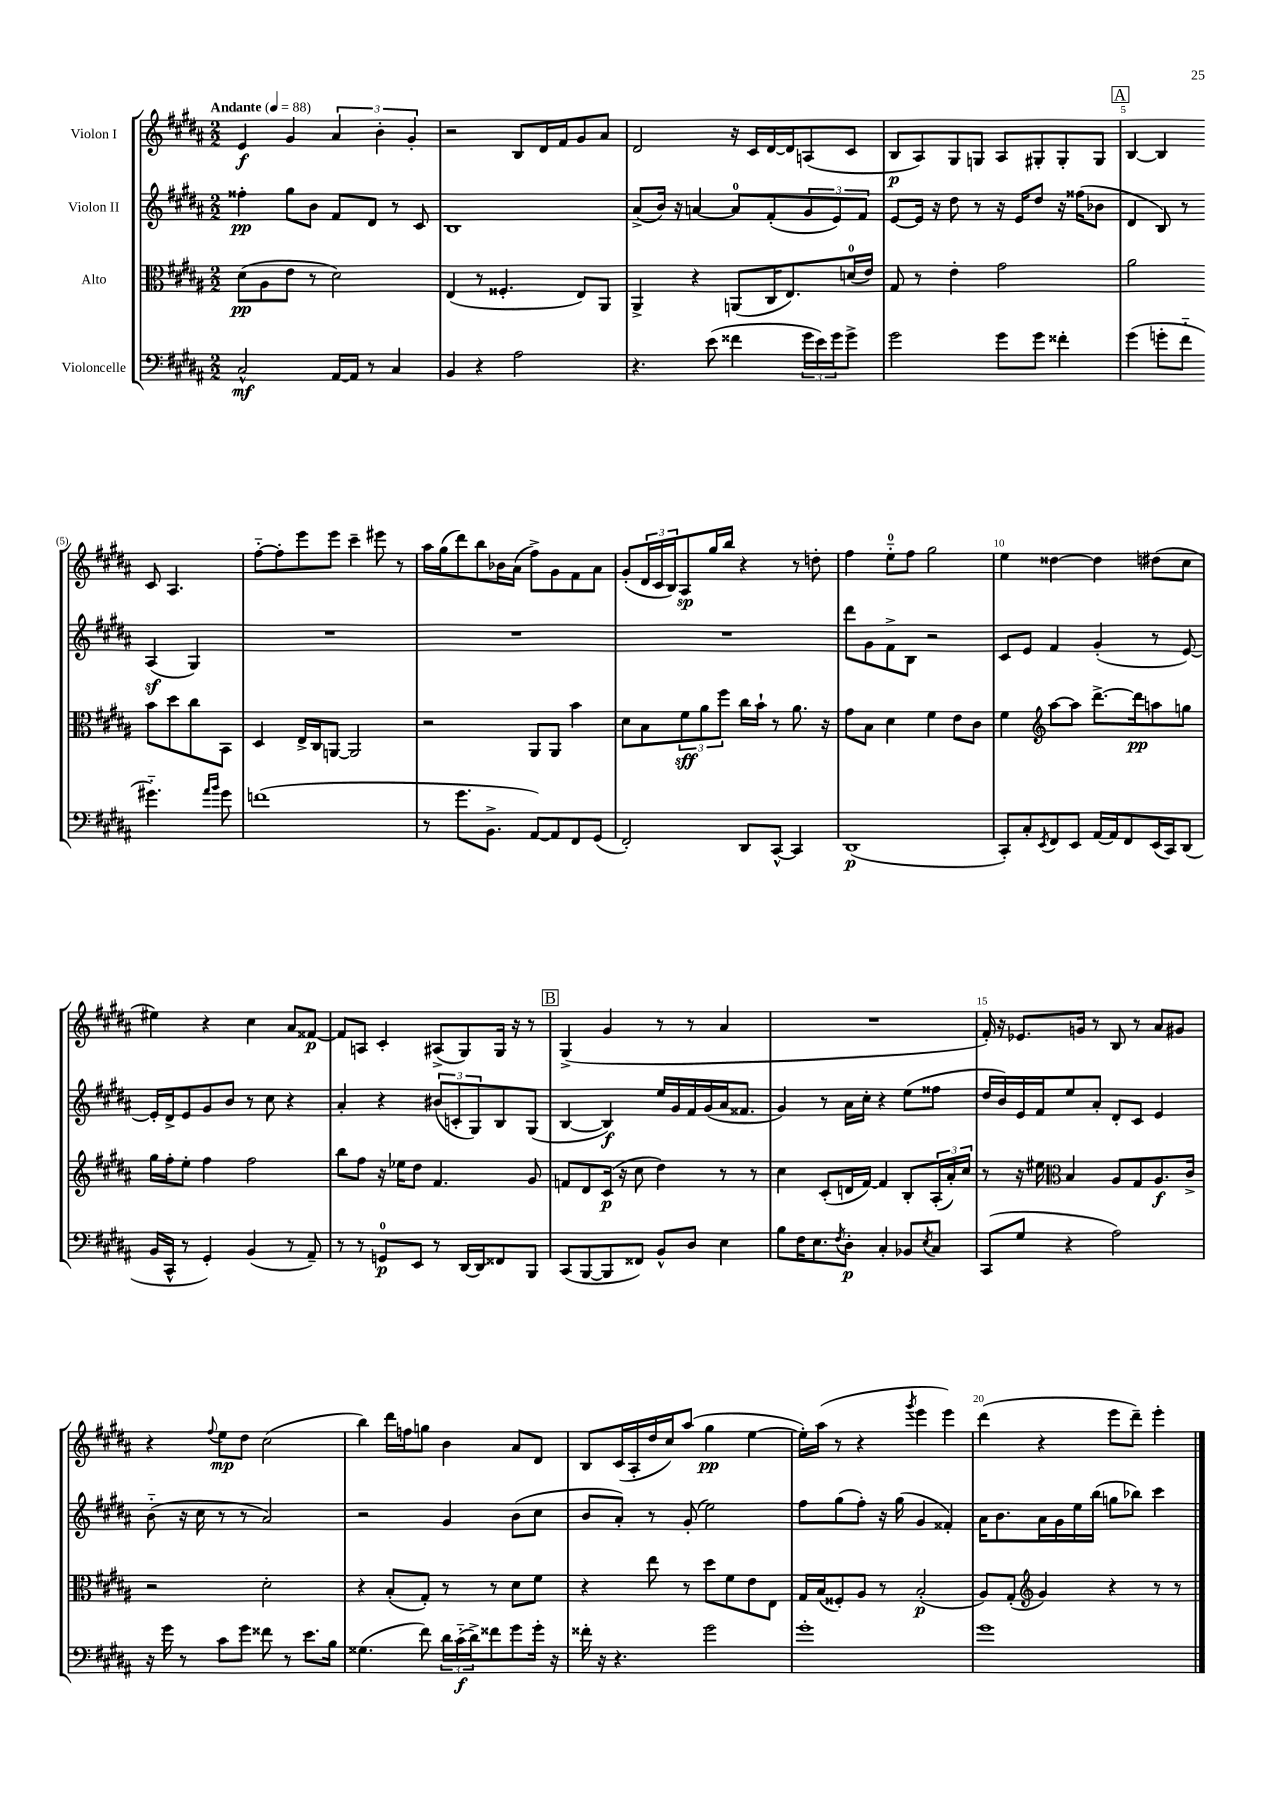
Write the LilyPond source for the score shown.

<<
\new StaffGroup <<
\new Staff = "s0" \with { instrumentName = "Violon I" } {
    \clef treble \key b \major \numericTimeSignature \time 2/2 \tempo "Andante" 4 = 88
    e'4\f gis'4 \tuplet 3/2 { ais'4 b'4-. gis'4-. } |
    r2 b8 dis'16 fis'16 gis'8 ais'8 |
    dis'2 r16 cis'16 dis'16~ dis'16 a8( cis'8 |
    b8\p ais8) gis8 g8 ais8 gis8-. gis8-. gis8 |
    \mark \markup { \box "A" } b4~ b4 cis'8 ais4. |
    fis''8~-_ fis''8-. e'''8 e'''8 cis'''4-- eis'''8 r8 |
    ais''16 gis''16( dis'''8) b''8 bes'16 ais'16( fis''8->) gis'8 fis'8 ais'8 |
    gis'8-.( \tuplet 3/2 { dis'16 cis'16 b16) } ais8\sp gis''16 b''16 r4 r8 d''8-. |
    fis''4 e''8-0-_ fis''8 gis''2 |
    e''4 disis''4~ disis''4 dis''8( cis''8 |
    eis''4) r4 cis''4 ais'8 fisis'8~\p |
    fisis'8 a8 cis'4-. ais8->( gis8) gis16 r16 r8 |
    \mark \markup { \box "B" } gis4->( gis'4 r8 r8 ais'4 |
    R1 |
    fis'16-.) r16 ees'8. g'16 r8 b8 r8 ais'8 gis'8 |
    r4 \appoggiatura { fis''8 } e''8\mp dis''8 cis''2( |
    b''4) dis'''16 f''16 g''8 b'4 ais'8 dis'8 |
    b8 cis'16( ais16-. dis''16 cis''16) ais''8( gis''4\pp e''4~ |
    e''16-.) ais''16( r8 r4 \acciaccatura { gis'''8 } e'''4 e'''4) |
    dis'''4( r4 e'''8 dis'''8--) e'''4-. \bar "|." |
}
\new Staff = "s1" \with { instrumentName = "Violon II" } {
    \clef treble \key b \major \numericTimeSignature \time 2/2
    fisis''4-.\pp gis''8 b'8 fis'8 dis'8 r8 cis'8 |
    b1 |
    ais'8->( b'16) r16 a'4~ a'8-0 fis'8-.( \tuplet 3/2 { gis'8 e'8) fis'8 } |
    e'8~ e'16 r16 dis''8 r8 r16 e'16 dis''8 r16 fisis''16( bes'8 |
    \mark \markup { \box "A" } dis'4 b8) r8 ais4\sf( gis4) |
    R1 |
    R1 |
    R1 |
    dis'''8 gis'8 fis'8-> b8 r2 |
    cis'8 e'8 fis'4 gis'4-.( r8 e'8~) |
    e'16-. dis'16-> e'8 gis'8 b'8 r8 cis''8 r4 |
    ais'4-. r4 \tuplet 3/2 { bis'8( c'8-. gis8) } b8 gis8( |
    \mark \markup { \box "B" } b4~ b4\f) e''16 gis'16 fis'16 gis'16( ais'16 fisis'8. |
    gis'4) r8 ais'16 cis''16-. r4 e''8( fisis''8 |
    dis''16 b'16) e'16 fis'16 e''8 ais'8-. dis'8-. cis'8 e'4 |
    b'8-_( r16 cis''16 r8 r8 ais'2) |
    r2 gis'4 b'8( cis''8 |
    b'8 ais'8-.) r8 gis'8-.( e''2) |
    fis''8 gis''8( fis''8-.) r16 gis''16( gis'4 fisis'4-.) |
    ais'16 b'8. ais'16 gis'16 e''16 b''16( g''8 bes''8) cis'''4 \bar "|." |
}
\new Staff = "s2" \with { instrumentName = "Alto" } {
    \clef alto \key b \major \numericTimeSignature \time 2/2
    dis'8\pp( ais8 e'8 r8 dis'2) |
    e4( r8 fisis4.-. e8) ais,8 |
    ais,4-> r4 a,8( cis16 e8.) d'16-0( e'16) |
    gis8 r8 e'4-. gis'2 |
    \mark \markup { \box "A" } ais'2 b'8 dis''8 cis''8 b,8 |
    dis4 e16-> cis16 a,8~ a,2 |
    r2 ais,8 ais,8 b'4 |
    dis'8 b8 \tuplet 3/2 { fis'8\sff ais'8 fis''8 } cis''16 b'16-! r8 ais'8. r16 |
    gis'8 b8 dis'4 fis'4 e'8 cis'8 |
    fis'4 \clef treble ais''8~ ais''8 dis'''8.~-> dis'''16\pp a''8 g''8 |
    gis''16 fis''16-. e''8-. fis''4 fis''2 |
    b''8 fis''8 r16 ees''16 dis''8 fis'4. gis'8 |
    \mark \markup { \box "B" } f'8 dis'8 cis'16\p( r16 cis''8 dis''4) r8 r8 |
    cis''4 cis'8-.( d'16 fis'16~) fis'4 b8-. \tuplet 3/2 { ais16-.( ais'16-.) cis''16 } |
    r8 r16 eis''16 \clef alto b4 ais8 gis8 ais8.\f cis'16-> |
    r2 dis'2-. |
    r4 b8-.( gis8-.) r8 r8 dis'8 fis'8 |
    r4 e''8 r8 dis''8 fis'8 e'8 e8 |
    gis16 b16( fisis8-.) ais8 r8 b2-.\p( |
    ais8) gis8-.( \clef treble gis'4) r4 r8 r8 \bar "|." |
}
\new Staff = "s3" \with { instrumentName = "Violoncelle" } {
    \clef bass \key b \major \numericTimeSignature \time 2/2
    cis2-^\mf ais,16~ ais,16 r8 cis4 |
    b,4 r4 ais2 |
    r4. e'8( fisis'4 \tuplet 3/2 { gis'16 e'16) gis'16 } gis'8-> |
    gis'2 gis'8 gis'8 fisis'4-. |
    \mark \markup { \box "A" } gis'4( g'8-. fis'8-_ gis'4.-_) \grace { ais'16 b'16 } gis'8 |
    f'1( |
    r8 gis'8. b,8.-> ais,8~) ais,8 fis,8 gis,8( |
    fis,2-.) dis,8 cis,8~-^ cis,4 |
    dis,1\p( |
    cis,8-.) cis8-. \acciaccatura { e,8 } fis,8 e,8 ais,16~ ais,16 fis,8 e,16( cis,16) dis,8( |
    b,16 cis,16-^ r8 gis,4-.) b,4( r8 ais,8--) |
    r8 r8 g,8-0\p e,8 r8 dis,16~ dis,16 fisis,8 b,,8 |
    \mark \markup { \box "B" } cis,8( b,,8~ b,,8 fisis,8) b,8-^ dis8 e4 |
    b8 fis16 e8. \acciaccatura { fis8 } dis8-.\p cis4-. bes,8 \acciaccatura { e8 } cis8 |
    cis,8( gis8 r4 ais2) |
    r16 gis'16 r8 cis'8 gis'8 fisis'8 r8 e'8. b16 |
    gisis4.( fis'8) \tuplet 3/2 { dis'16 cis'16-_\f( dis'16->) } fisis'8 gis'8 gis'16-. r16 |
    fisis'16-. r16 r4. gis'2 |
    gis'1-. |
    gis'1 \bar "|." |
}
>>
>>
\layout { \context { \Score \override BarNumber.break-visibility = ##(#f #t #t) barNumberVisibility = #(every-nth-bar-number-visible 5) } }
